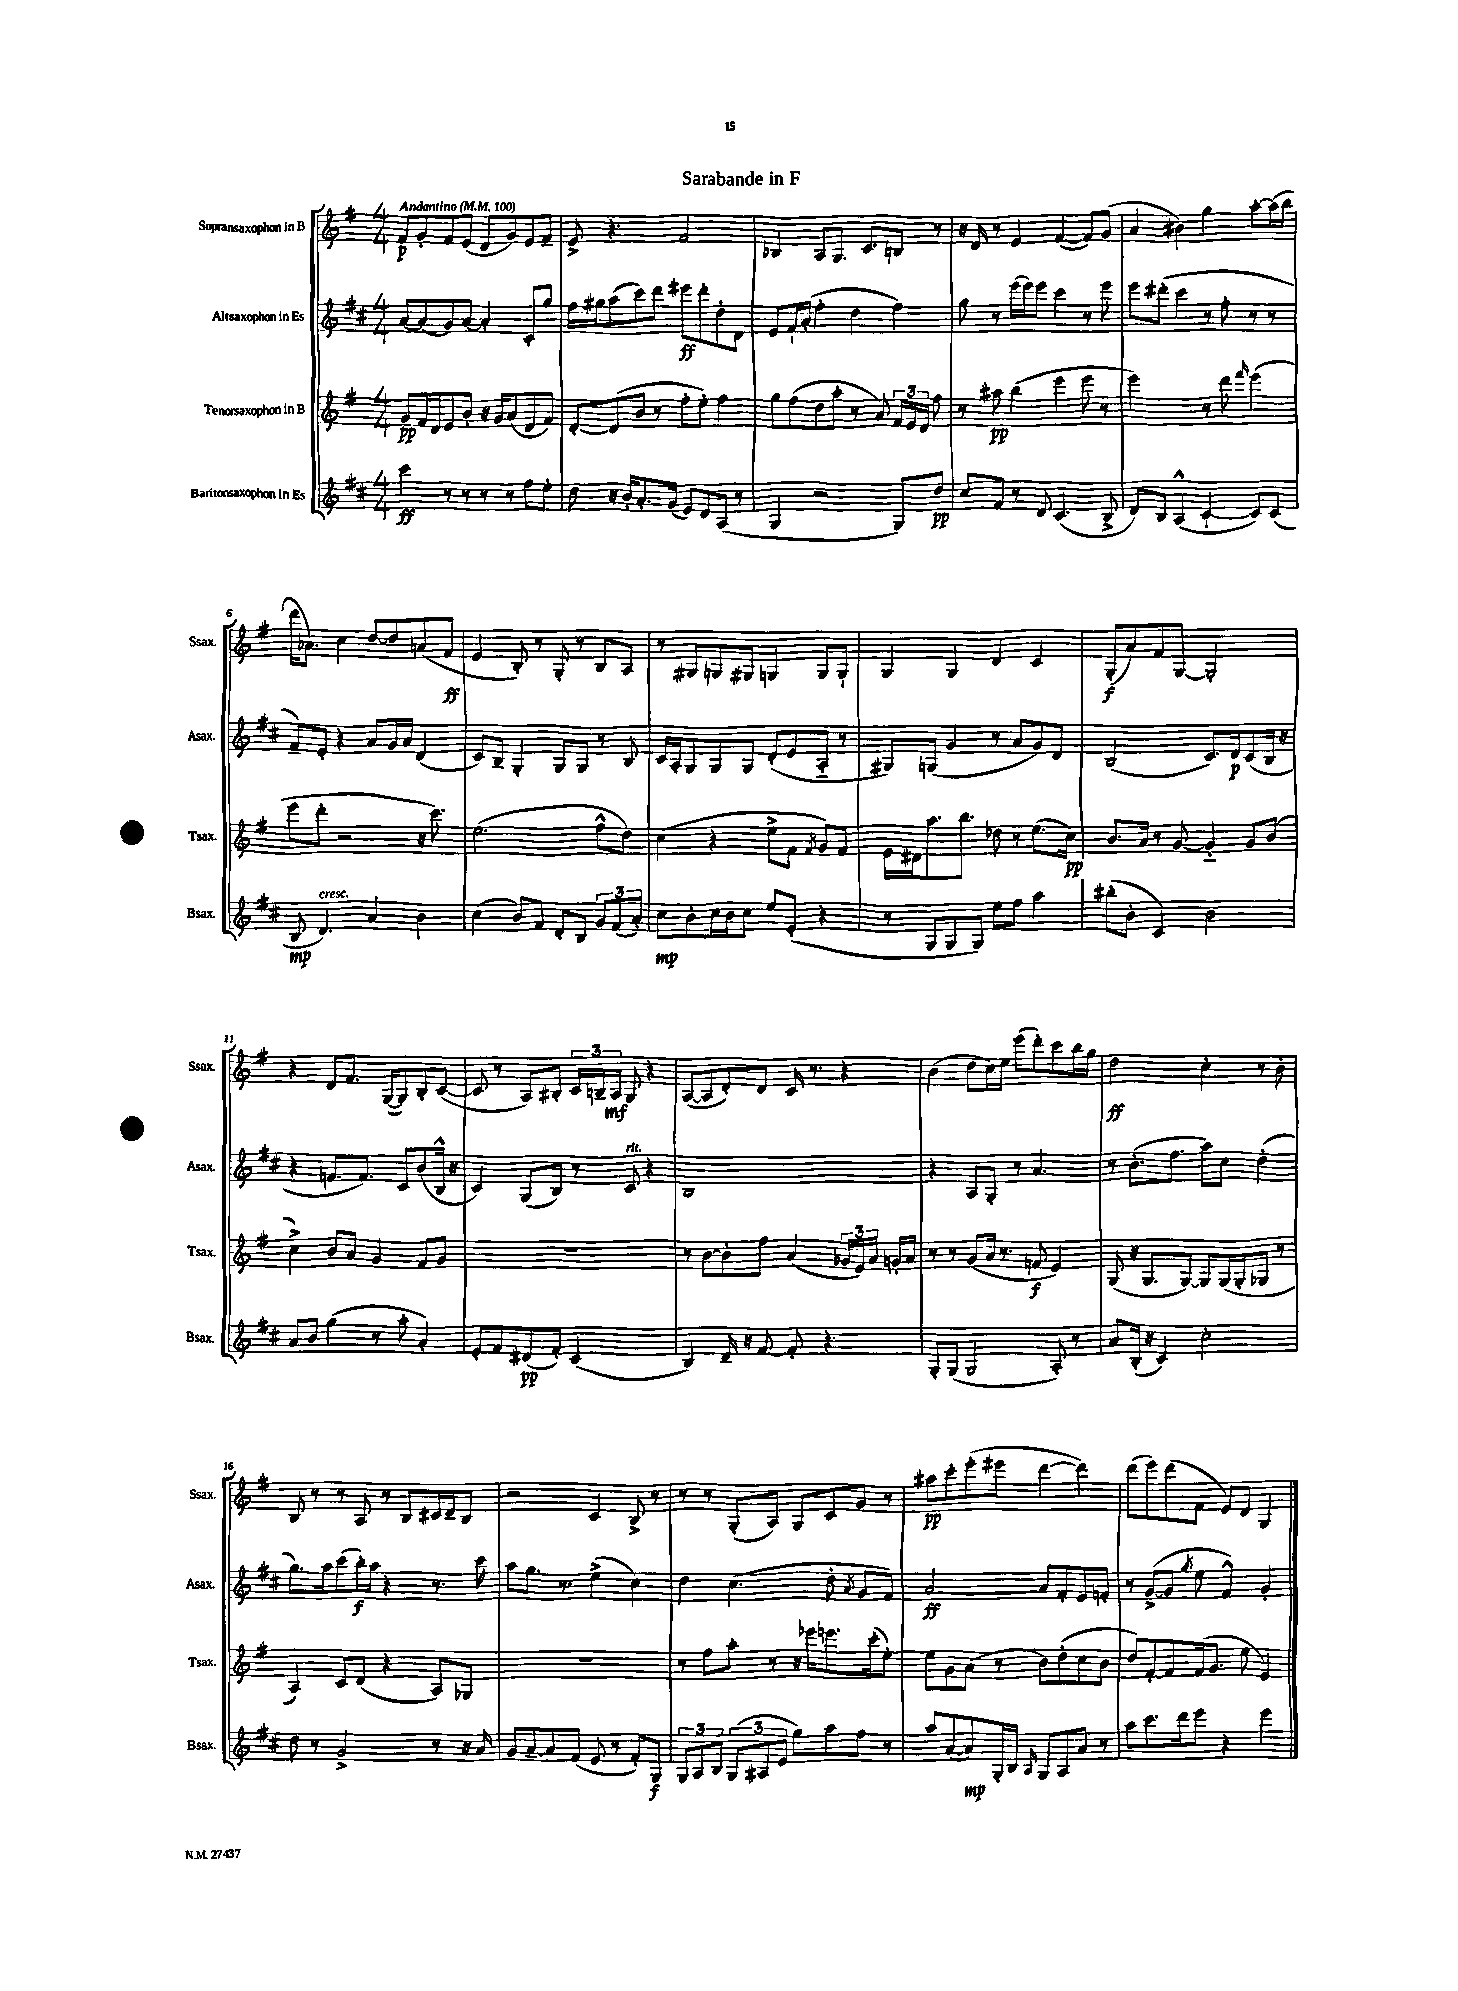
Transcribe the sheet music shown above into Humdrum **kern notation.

**kern	**kern	**kern	**kern
*staff4	*staff3	*staff2	*staff1
*clefG2	*clefG2	*clefG2	*clefG2
*k[f#c#]	*k[f#]	*k[f#c#]	*k[f#]
*M4/4	*M4/4	*M4/4	*M4/4
*MM100	*MM100	*MM100	*MM100
4ccc#\	8g/L	[8a/L	8f#/L
.	16f#/L	(8a/]	8g'/
.	16d/J	.	.
8r	8e/	8g/)	8f#/
8r	8b'/J	[8a/J	(8e/J
8r	16r	4a'/]	8d/L
.	16g/LK	.	.
8r	(8a/	.	8g/)
8ff#\L	8d/	8c#'/L	8e/
8ee'\J	8f#/J)	8gg/J	8f#~/J
=	=	=	=
8dd\	[8d'/L	16ff#\LL	8e^/
.	.	16gg#\J	.
16r	(8d/]	(8aa\	4.r
16b'/LK	.	.	.
8.a'/	8b/J	8ccc#\)	.
.	8r	8ddd\J	.
(16g/Jk	.	.	.
8e/L)	8ff#'\L	8eee#\L	2f#/
8d/	8ee'\J)	8ddd'\	.
(8A/J	4ff#\	8dd'\	.
8r	.	8d\J	.
=	=	=	=
4G/	8gg\L	8e/L	4B-/
.	(8ff#\	16f#`/L	.
.	.	(16a'/JJ	.
2r	8dd\	4ff#'\	8A/L
.	8aa'\J	.	8.G/J
.	8r	4dd\	.
.	.	.	8.c/L
.	8a/)	.	.
8G/L)	24f#/LL	4ff#\)	8B/J
.	24e/	.	.
.	24d/JJ	.	.
8dd/J	8ff#\	.	8r
=	=	=	=
8cc#/L	8r	8gg\	16r
.	.	.	16d/
8f#/J	8aa#\	8r	8r
8r	(4bb\	(16eee\LL	4e/
.	.	16eee\J)	.
8d/	.	8eee\J	.
(4.c#/	4eee\	4ccc#\	([4f#/
.	8eee\	8r	8f#/]L)
8B^/	8r	8eee\	(8g/J
=	=	=	=
8d/L)	2eee\)	8eee\L	4a/
8B/J	.	(8ddd#'\J	.
(4A^^/	.	4ccc#\	4b#\)
[4c#`/	8r	8r	4gg\
.	8ddd\	8ff#'\	.
.	16qqfff#/	.	.
8c#/]L)	(4eee\	8r	[8aa'\L
(8c#/J	.	8r	(16aa\]L
.	.	.	16bb\JJ
=	=	=	=
8B/	8eee\L	8f#~/L)	16ddd\LK
.	.	.	8.a-\J)
4.d/)	8ddd'\J	8e'/J	.
.	2r	4r	4cc\
4a/	.	8a/L	[8dd/L
.	.	16g/L	8dd/]
.	.	16a/JJ	.
4b\	16r	(4d/	(8a/
.	8.ccc\)	.	.
.	.	.	8f#/J
=	=	=	=
(4cc#\	(2.ee\	8c#/L)	4e/
.	.	8B~/J	.
8b/L)	.	4G'/	8B'/)
8f#/J	.	.	8r
8d'/L	.	8G/L	8G'/
8B/J	.	8G/J	8r
12g/L	8ff#^^\L	8r	8B/L
(12f#/	.	.	.
.	8dd\J)	8B/	8A/J
12a'/J)	.	.	.
=	=	=	=
8cc#\L	(4cc\	16c#/LL	8r
.	.	16A'/J	.
8b'\	.	8G/	8G#/L
16cc#\L	4r	8G/	8G/
16b\J	.	.	.
8cc#\J	.	8G/J	8G#/J
8ee/L	8ee^\L	(8d'/L	4G/
(8e'/J	8f#\J	8e/	.
.	8qf#/	.	.
4r	8g/L)	8A'~/J	8G/L
.	8f#/J	8r	8G`/J
=	=	=	=
8r	16e\LL	8G#/L)	4G/
.	16d#\J	.	.
8G/L	8.aa\	(8G/J	.
8G/	.	4g/	4G/
.	8.bb\J	.	.
8G/J)	.	.	.
8ee\L	8dd-\	8r	4d/
8ff#\J	8r	8a/L	.
4aa\	(8.ee\L	8g/)	4c/
.	.	8d/J	.
.	16cc\Jk)	.	.
=	=	=	=
(8bb#'\L	8.b/L	(2B/	(8G'/L
8b'\J	.	.	8a/)
.	16a/Jk	.	.
4c#/)	8r	.	8f#/
.	[8g/	.	[8G/J
2b\	4g'~/]	8.c#/L)	2G'/]
.	.	16d/k	.
.	8g/L	(8c#/	.
.	(8b/J	16B/Jk	.
.	.	16r	.
=	=	=	=
8a/L	4cc^\)	4r	4r
8b/J	.	.	.
(4gg\	8b/L	8.f/L	8d/L
.	8a/J	.	8.f#/J
.	.	8.f/J)	.
8r	4g/	.	.
.	.	.	([16G/LK
8aa'\	.	8c#/L	8G/])
4a'/)	8f#/L	(8b/	8B'/
.	8g/J	16B^^/Jk	([8c/J
.	.	16r	.
=	=	=	=
8e'/L	1r	4c#/)	8c/]
8f#/	.	.	8r
(8d#/	.	(8G/L	8A/L)
8f#'/J)	.	8B/J)	8B#'/J
(2c#/	.	8r	24c/LL
.	.	.	24B~/
.	.	.	24A/JJ
.	.	8c#/	8G/
.	.	4r	4r
=	=	=	=
4B/)	8r	1B	([8A/L
.	[8b\L	.	8A/]
16d~/	8b'\]	.	8d'/)
16r	.	.	.
[8f#/	8ff#\J	.	8d/J
8f#'/]	(4a/	.	16c/
.	.	.	8.r
4.r	.	.	.
.	24g-/LL	.	4r
.	24e/)	.	.
.	24a/JJ	.	.
.	16g'/LL	.	.
.	16a/JJ	.	.
=	=	=	=
8G'/L	8r	4r	(4b\
(8G/J	8r	.	.
2G/	(8g/L	8A/L	8dd\L
.	16a/Jk	8G'/J	16cc\L)
.	8.r	.	16ee\JJ
.	.	8r	(8eee\L
.	8f/	4.a/	8ddd'\)
8A'/)	4e/)	.	8ccc\
8r	.	.	16bb\L
.	.	.	16gg\JJ
=	=	=	=
8a/L	(8G/	8r	2dd\
(16B'/Jk	16r	(8.b'\L	.
16r	8.G/L	.	.
4c#/)	.	.	.
.	.	8.ff#\J	.
.	[8G/J)	.	.
2cc#'\	8G/]L	8aa\L)	4cc'\
.	(16G/L	8cc#\J	.
.	16G'/J	.	.
.	8G-/J	(4dd'\	8r
.	8r	.	8b'\
=	=	=	=
8dd\	4A/)	8.gg\L)	8B/
8r	.	.	8r
.	.	16aa\k	.
2g^/	8c/L	(8ccc#\	8r
.	(8d/J	16bb'\L)	8A/
.	.	16aa\JJ	.
.	4r	4r	8r
.	.	.	8B/L
8r	8A/L)	8.r	16c#/L
.	.	.	16d~/J
16r	8G-/J	.	8B/J
16a/	.	16ccc#\	.
=	=	=	=
8g/L	1r	8aa\L	2r
[8a~/	.	8.gg\J	.
8a/]	.	.	.
.	.	8.r	.
(8f#/J	.	.	.
8e/	.	(4ee^\	4c/
8r	.	.	.
8f#'/L)	.	4cc#\)	8B^/
8G/J	.	.	8r
=	=	=	=
12G/L	8r	4dd\	8r
12A/	.	.	.
.	8ff#\L	.	8r
12B/J	.	.	.
(12G/L	8aa'\J	(4.cc#\	(8G'/L
12A#/	.	.	.
.	8r	.	8A/J)
12e/J	.	.	.
8gg\L)	16r	.	8G/L
.	16eee-\LK	.	.
8aa\	8.eee\	8dd'\	8c/
.	.	8qa/	.
8ff#\J	.	8g/L	8g/J
.	(16ccc'\k	.	.
8r	[8ee'\J)	8f#/J)	8r
=	=	=	=
8aa/L	8ee\]L	[2a/	8aa#\L
([8a/	8g\	.	8ccc'\
8a/])	(8a\J	.	(8eee'\
16G'/L	8r	.	8eee#\J
16B/JJ	.	.	.
16qqA/	.	.	.
8G/L	8b\L)	8a/]L	[4ddd\
8A/	(8dd'\	8f#'/	.
8a/J	8cc\	8e/	4ddd\])
8r	8b\J	8f'/J	.
=	=	=	=
8aa\L	8dd/L)	8r	(8ddd\L
8.ccc#\	[8f#'/	([8g^/L	8eee\)
.	8f#/]	8g/]J	(8ddd\
16ddd\k	.	.	.
.	.	8qgg/	.
8eee\J	(16f#/k	8ee\	8f#\J
.	8.g/J	.	.
4r	.	4f#^^/)	8e/L)
.	8ee\	.	8d/J
4eee\	4e/)	4g'/	4G/
==	==	==	==
*-	*-	*-	*-
